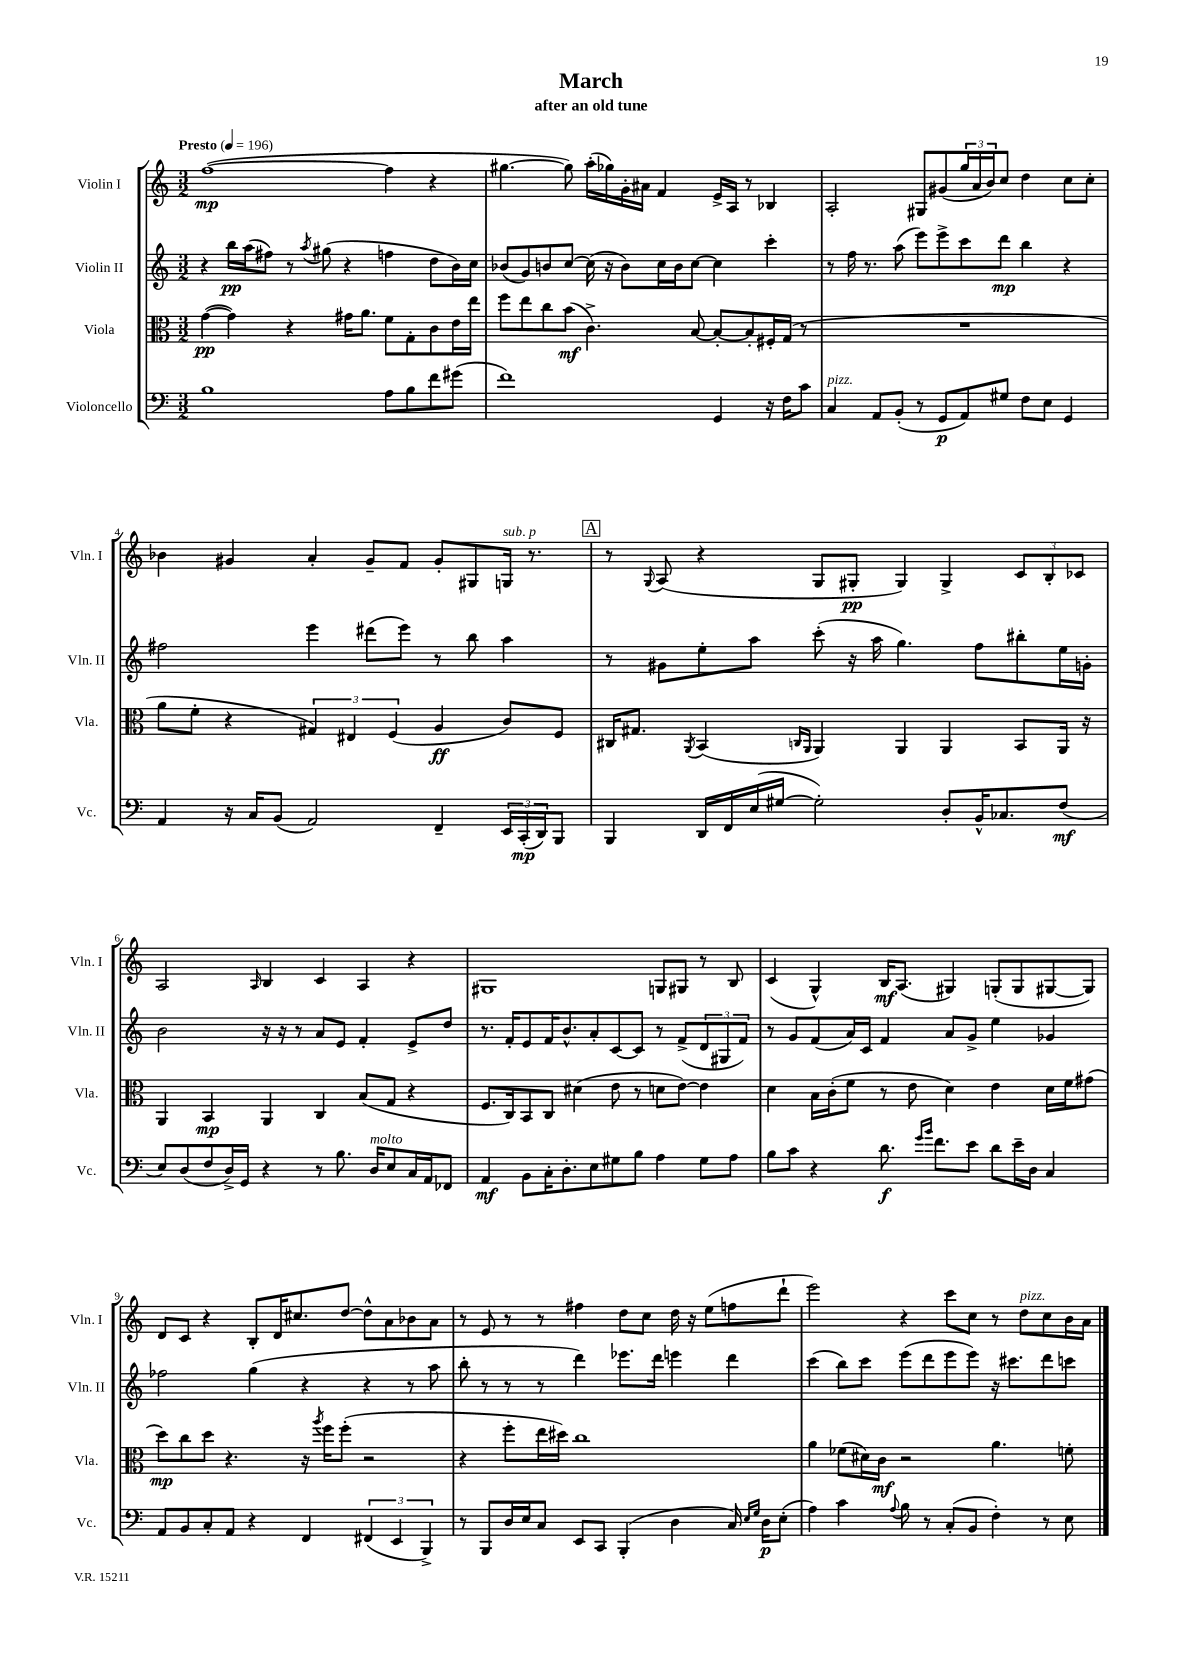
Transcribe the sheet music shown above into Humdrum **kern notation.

**kern	**kern	**kern	**kern
*staff4	*staff3	*staff2	*staff1
*clefF4	*clefC3	*clefG2	*clefG2
*k[]	*k[]	*k[]	*k[]
*M3/2	*M3/2	*M3/2	*M3/2
*MM196	*MM196	*MM196	*MM196
1B	([4g	4r	([1ff
.	4g])	16bb	.
.	.	(16aa	.
.	.	8ff#)	.
.	4r	8r	.
.	.	8qaa	.
.	.	(8gg#	.
.	16g#	4r	.
.	8.a	.	.
8A	8f	4ff	4ff]
8B	8G'	.	.
8f	8c	8dd	4r
(8g#	16e	16b)	.
.	16ee	16cc	.
=	=	=	=
1f)	8ff	(8b-	[4.gg#
.	8ee	8g)	.
.	8cc	8b	.
.	(8b	[8cc	8gg#])
.	4.c^)	(16cc]	(16aa'
.	.	16r	16gg-)
.	.	8b)	16g'
.	.	.	16a#
.	.	16cc	4f
.	.	16b	.
.	[8B	[8cc	.
4GG	8B'_	4cc]	16e^
.	.	.	16A
.	8B']	.	8r
16r	16F#'	4ccc'	4B-
16F	(16G	.	.
8c	8r	.	.
=	=	=	=
4C	1.r	8r	2A'
.	.	16ff	.
.	.	8.r	.
8AA	.	.	.
(8BB'	.	(8aa	.
8r	.	8eee)	8G#
8GG	.	8eee^	(8g#
8AA)	.	8ccc	24gg
.	.	.	24a
.	.	.	24b)
8G#	.	8ddd	8cc
8F	.	4bb	4dd
8E	.	.	.
4GG	.	4r	8cc
.	.	.	8cc'
=	=	=	=
4AA	8a	2ff#	4b-
.	8f'	.	.
16r	4r	.	4g#
16C	.	.	.
(8BB	.	.	.
2AA)	6G#)	4eee	4a'
.	6E#	.	.
.	.	(8ddd#	8g#~
.	(6F	.	.
.	.	8eee)	8f
4FF~	4A	8r	8g#'
.	.	8bb	8G#
24EE	8c)	4aa	16G
(24CC'	.	.	.
.	.	.	8.r
24DD)	.	.	.
8BBB	8F	.	.
=	=	=	=
4BBB	16C#	8r	8r
.	8.G#	.	.
.	.	.	8qqG
.	.	8g#	(8A
.	8qAA	.	.
16DD	(4BB	8ee'	4r
16FF	.	.	.
(16E	.	8aa	.
[16G#	.	.	.
.	16qqC	.	.
.	16qqAA	.	.
2G#'])	4AA)	(8ccc'	8G
.	.	16r	8G#'
.	.	16aa	.
.	4AA	4.gg)	4G#)
8D'	4AA	.	4G#^
16BB^^	.	8ff	.
8.C-	.	.	.
.	8BB	8bb#'	12c
.	.	.	12B'
(8F	16AA	16ee	.
.	.	.	12c-
.	16r	16g'	.
=	=	=	=
8E)	4AA	2b	2A
(8D	.	.	.
8F	4BB	.	.
16D^)	.	.	.
16GG	.	.	.
.	.	.	16qqA
4r	4AA	16r	4B
.	.	16r	.
.	.	8r	.
8r	4C	8a	4c
8.B	.	8e	.
.	(8B	4f'	4A
16D	.	.	.
8E	8G	.	.
16C	4r	8e^	4r
16AA	.	.	.
8FF-	.	8dd	.
=	=	=	=
4AA	8.F	8.r	1G#
.	16C)	16f'	.
8BB	8BB	8e	.
16C'	8C	16f	.
8.D'	.	8.b^^	.
.	(4d#	.	.
8E	.	8a'	.
8G#	8e	[8c	.
8B	8r	8c]	.
4A	8d	8r	8G
.	[8e)	(8f^	8G#
8G#	4e]	12d	8r
.	.	12G#	.
8A	.	.	8B
.	.	12f)	.
=	=	=	=
8B	4d	8r	(4c
8c	.	8g	.
4r	16B	(8f	4G^^)
.	(16c'	.	.
.	8f	16a)	.
.	.	16c	.
8.d	8r	4f	16B
.	.	.	(8.A
.	8e	.	.
16qqg	.	.	.
16qqb	.	.	.
8.f	.	.	.
.	4d)	8a	4G#)
8e	.	8g^	.
8d	4e	4ee	(8G'
16e~	.	.	8G
16D	.	.	.
4C	16d	4g-	[8G#
.	16f	.	.
.	(8g#	.	8G#])
=	=	=	=
8AA	8dd)	2ff-	8d
8BB	8cc	.	8c
8C'	8dd	.	4r
8AA	4.r	.	.
4r	.	(4gg	8B'
.	.	.	16d
.	.	.	8.cc#
4FF	16r	4r	.
.	8qaa	.	.
.	16ff	.	.
.	(8ff'	.	[8dd
(6FF#	2r	4r	8dd^^]
.	.	.	8a
6EE	.	.	.
.	.	8r	8b-
6BBB^)	.	.	.
.	.	8aa	8a
=	=	=	=
8r	4r	8bb'	8r
8BBB	.	8r	8e
16D	8ff'	8r	8r
16E	.	.	.
8C	16ee	8r	8r
.	16dd#)	.	.
8EE	1cc	4ddd)	4ff#
8CC	.	.	.
(4BBB'	.	8.eee-	8dd
.	.	.	8cc
.	.	16ddd	.
4D	.	4eee	16dd
.	.	.	16r
.	.	.	(8ee
16C)	.	4ddd	8ff
16qqE	.	.	.
16qqG	.	.	.
16D	.	.	.
(8E'	.	.	8ddd`
=	=	=	=
4A)	4a	(4ccc	2eee)
4c	(8f-	8bb)	.
.	16d#)	8ccc	.
.	16c	.	.
8qqA	.	.	.
8B	2r	(8eee	4r
8r	.	8ddd	.
(8C'	.	8eee	8ccc
8BB	.	8eee)	8cc
4F')	4.a	16r	8r
.	.	8.ccc#	.
.	.	.	8dd
8r	.	8ddd	8cc
8E	8f'	8ccc	16b
.	.	.	16a
==	==	==	==
*-	*-	*-	*-
